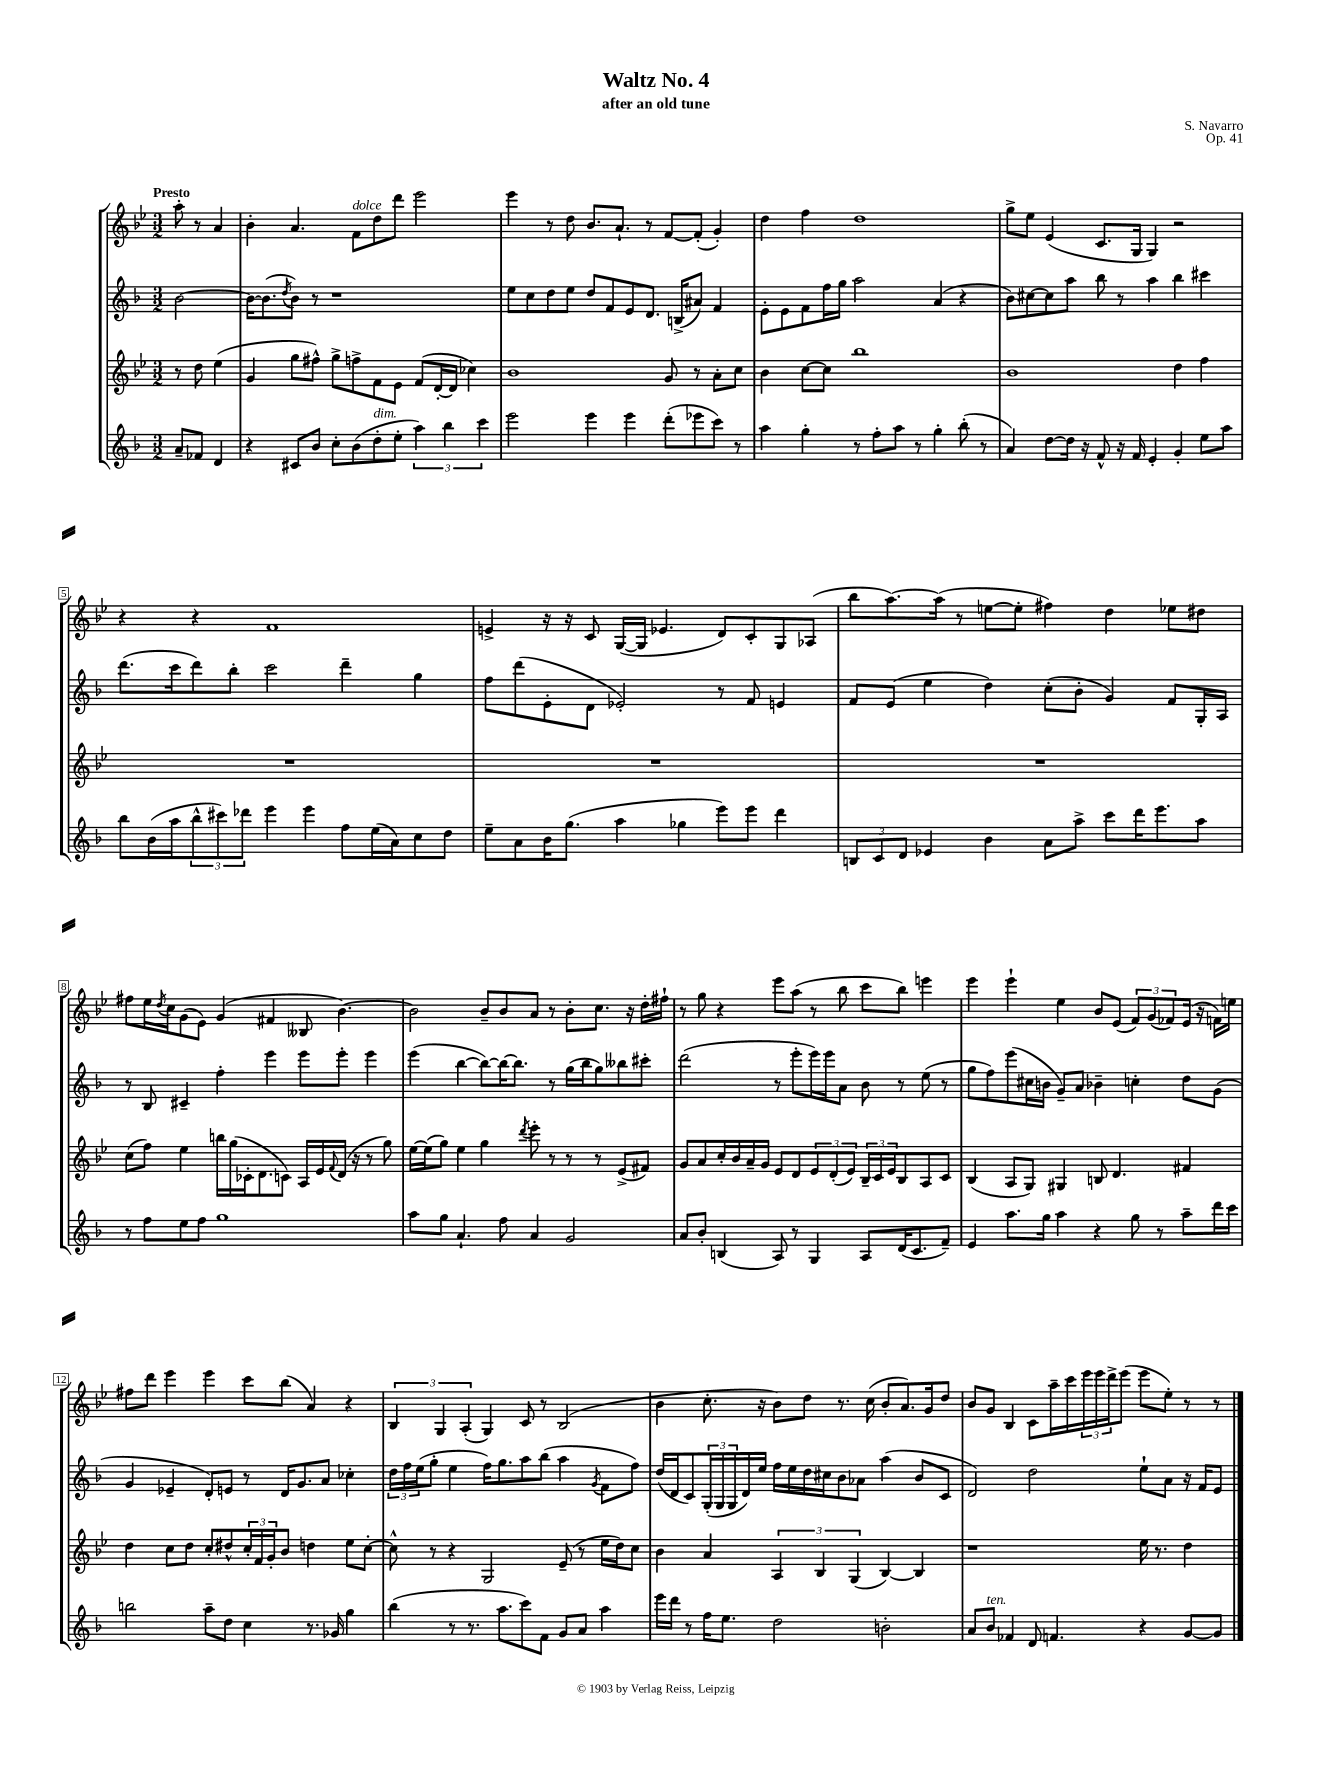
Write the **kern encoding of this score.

**kern	**kern	**kern	**kern
*part4	*part3	*part2	*part1
*staff4	*staff3	*staff2	*staff1
*clefG2	*clefG2	*clefG2	*clefG2
*k[b-]	*k[b-e-]	*k[b-]	*k[b-e-]
*M3/2	*M3/2	*M3/2	*M3/2
=	=	=	=
!	!	!	!LO:TX:a:B:t=Presto
8a~/L	8r	[2b-\	8aa'\
8f-X/J	8dd\	.	8r
4d/	(4ee-\	.	4a/
=1	=1	=1	=1
4r	4g/	16b-\KL_	4b-'\
.	.	(8.b-\]	.
.	.	8qdd/	.
8c#X/L	8gg\L	8b-\J)	4.a/
8b-/J	8ff#X^^\J)	8r	.
8cc'\L	8gg^\L	1r	.
!	!	!	!LO:TX:a:i:t=dolce
(8b-\	8ffn^\	.	8f\L
!LO:TX:a:i:t=dim.	!	!	!
8dd'\	8f\	.	8dd\
8ee'\J	8e-\J	.	8ddd\J
6aa\)	(8f/L	.	2eee-\
.	[16d'/L	.	.
6bb-\	.	.	.
.	16d/JJ]	.	.
.	4cc-X\)	.	.
6ccc\	.	.	.
=2	=2	=2	=2
2eee\	1b-	8ee\L	4eee-\
.	.	8cc\	.
.	.	8dd\	8r
.	.	8ee\J	8dd\
4eee\	.	8dd/L	8.b-/L
.	.	8f/	.
.	.	.	8.a`/J
4eee\	.	8e/	.
.	.	8.d/J	8r
(8ddd'\L	8g/	.	[8f/L
.	.	(16Bn^/KL	.
8eee-X\	8r	8a#X/J)	(8f'/J]
8ccc\J)	8a'\L	4f/	4g'/)
8r	8cc\J	.	.
=3	=3	=3	=3
4aa\	4b-\	8e'\L	4dd\
.	.	8e\	.
4gg'\	[8cc\L	8f\	4ff\
.	8cc\J]	16ff\L	.
.	.	16gg\JJ	.
8r	1bb-	2aa\	1dd
8ff'\L	.	.	.
8aa\J	.	.	.
8r	.	.	.
4gg'\	.	(4a/	.
(8bb-'\	.	4r	.
8r	.	.	.
=4	=4	=4	=4
4a/)	1b-	8b-\L)	8gg^\L
.	.	[8cc#X\	8ee-\J
[8dd\L	.	8cc#\]	(4e-/
16dd\Jk]	.	8aa\J	.
16r	.	.	.
8f^^/	.	8bb-\	8.c/L
16r	.	8r	.
16f/	.	.	16G/Jk
4e'/	.	4aa\	4G/)
4g'/	4dd\	4bb-\	2r
8ee\L	4ff\	4ccc#X\	.
8aa\J	.	.	.
!!LO:LB:g=z
=5	=5	=5	=5
8bb-\L	1.r	(8.ddd\L	4r
(16b-\L	.	.	.
16aa\J	.	16ccc\k	.
12bb-^^\	.	8ddd\)	4r
12ccc#X\)	.	.	.
.	.	8bb-'\J	.
12ddd-X\J	.	.	.
4eee\	.	2ccc\	1f
4eee\	.	.	.
8ff\L	.	4ddd~\	.
(16ee\L	.	.	.
16a\J)	.	.	.
8cc\	.	4gg\	.
8dd\J	.	.	.
=6	=6	=6	=6
8ee~\L	1.r	8ff\L	4en^/
8a\	.	(8ddd\	.
16b-\K	.	8e'\	16r
(8.gg\J	.	.	16r
.	.	8d\J	8c/
4aa\	.	2e-X'/)	([16G/LL
.	.	.	16G/JJ]
.	.	.	4.e-X/
4gg-X\	.	.	.
8eee\L)	.	8r	8d/L)
8eee\J	.	8f/	8c'/
4ddd\	.	4en/	8G/
.	.	.	(8A-X/J
=7	=7	=7	=7
12Bn/L	1.r	8f/L	8bb-\L
12c/	.	.	.
.	.	(8e/J	[8.aa\)
12d/J	.	.	.
4e-X/	.	4ee\	.
.	.	.	(16aa\Jk]
.	.	.	8r
4b-\	.	4dd\)	[8een\L
.	.	.	8ee'\J]
8a\L	.	(8cc'\L	4ff#X\)
8aa^\J	.	8b-'\J	.
8ccc\L	.	4g/)	4dd\
16ddd\K	.	.	.
8.eee\	.	.	.
.	.	8f/L	8ee-X\L
8aa\J	.	16G'/L	8dd#X\J
.	.	16A/JJ	.
!!LO:LB:g=z
=8	=8	=8	=8
8r	(8cc\L	8r	8ff#X\L
8ff\L	8ff\J)	8B-/	16ee-\L
.	.	.	8qdd/
.	.	.	16cc\J
8ee\	4ee-\	4c#X~/	(8g\
8ff\J	.	.	8e-\J)
1gg	16bbn\LL	4ff'\	(4g/
.	(16gg\	.	.
.	16c-X'\J	.	.
.	8.d\	.	.
.	.	4eee\	4f#X/
.	8cn\J)	.	.
.	16A/LL	8eee\L	8B--X/
.	16e-/	.	.
.	8qqf/	.	.
.	(16d/JJ	8eee'\J	[4.b-\)
.	16r	.	.
.	8r	4eee\	.
.	8gg\)	.	.
=9	=9	=9	=9
8aa\L	[16ee-\LL	(4eee\	2b-\]
.	(16ee-\J]	.	.
8gg\J	8gg\J)	.	.
4.a`/	4ee-\	[4bb-\	.
.	4gg\	8bb-\L_)	8b-~/L
8ff\	.	16bb-\K_	8b-/
.	.	8.bb-\J]	.
.	8qddd/	.	.
4a/	8eee-'\	.	8a/J
.	8r	8r	8r
2g/	8r	(16gg\LL	8b-'\L
.	.	16bb-\J	.
.	8r	8gg\)	8.cc\J
.	(8e-^/L	8bb--X\	.
.	.	.	16r
.	8f#X/J)	8ccc#X'\J	16dd'\LL
.	.	.	16ff#X`\JJ
=10	=10	=10	=10
8a/L	8g/L	(2ddd\	8r
8b-'/J	8a/	.	8gg\
(4Bn/	16cc'/L	.	4r
.	16b-/	.	.
.	16a~/	.	.
.	16g/JJ	.	.
8A/)	8e-/L	8r	8eee-\L
8r	8d/	8eee'\L	(8aa\J
4G/	12e-/	16eee\L)	8r
.	.	16eee\J	.
.	(12d'/	.	.
.	.	8a\J	8bb-\
.	12e-/J)	.	.
8A/L	24B-~/LL	8b-\	8ccc\L
.	24c/	.	.
.	24e-/J	.	.
(16d/K	8B-/	8r	8bb-\J)
8.c/	.	.	.
.	8A/	(8ee\	4eeen\
8f~/J)	8c/J	8r	.
=11	=11	=11	=11
4e/	(4B-/	8gg\L	4eee-\
.	.	8ff\)	.
8.aa\L	8A/L	(8eee\	4eee-`\
.	8G/J)	16cc#X\L	.
16gg\Jk	.	16bn\JJ	.
4aa\	4G#X/	8g~/L)	4ee-\
.	.	8a/J	.
4r	8Bn/	4b-X~\	8b-/L
.	4.d/	.	(8e-/J
8gg\	.	4ccn'\	12f/L)
.	.	.	(12g/
8r	.	.	.
.	.	.	12f-X/)
8aa~\L	4f#X/	8dd\L	(16e-/Jk
.	.	.	16r
16ddd\L	.	(8g\J	16fn\LL)
16ccc\JJ	.	.	16een\JJ
!!LO:LB:g=z
=12	=12	=12	=12
2bbn\	4dd\	4g/	8ff#X\L
.	.	.	8ddd\J
.	8cc\L	4e-X~/	4eee-\
.	8dd\J	.	.
8aa~\L	8cc'/L	8d'/L)	4eee-\
8dd\J	8dd#X^^/	8en/J	.
4cc\	24cc'/L	8r	8ccc\L
.	24f/	.	.
.	24g'/J	.	.
.	8b-/J	16d/KL	(8bb-\J
.	.	8.g/	.
8.r	4ddn\	.	4a/)
.	.	8a/J	.
16g-X/	.	.	.
4gg\	8ee-\L	4cc-X'\	4r
.	[8cc'\J	.	.
=13	=13	=13	=13
(4bb-\	8cc^^\]	24dd\LL	6B-/
.	.	24ff\	.
.	.	(24ee\J	.
.	8r	8gg'\J	.
.	.	.	6G/
8r	4r	4ee\	.
.	.	.	(6A'/
8.r	.	.	.
.	2G/	16ff\KL)	4G/)
8.aa\L	.	8.gg\	.
8ccc\)	.	8aa\	8c/
8f\J	.	(8bb-\J	8r
8g/L	(8e-~/	4aa\	(2B-/
8a/J	8r	.	.
.	.	8qg/	.
4aa\	16ee-\LL	8f\L	.
.	16dd\J)	.	.
.	8cc\J	8ff\J)	.
=14	=14	=14	=14
16eee\LL	4b-\	(16dd/LL	4b-\
16ddd\JJ	.	16d/J	.
8r	.	8c/)	.
16ff\KL	4a/	(24G'/L	8.cc'\
.	.	24G/	.
8.ee\J	.	.	.
.	.	24G/	.
.	.	16d/)	.
.	.	16ee/JJ	16r
2dd\	6A/	16ff\LL	8b-\L)
.	.	16ee\	.
.	.	16dd\	8dd\J
.	6B-/	.	.
.	.	16cc#X\J	.
.	.	8b-\	8.r
.	(6G/	.	.
.	.	8a-X\J	.
.	.	.	(16cc\
2bn'\	[4B-/)	(4aa\	8b-'/L
.	.	.	8.a/)
.	4B-/]	8b-/L	.
.	.	.	16g/k
.	.	8c/J	8dd/J
=15	=15	=15	=15
8a/L	1r	2d/)	8b-/L
!LO:TX:a:i:t=ten.	!	!	!
8b-/J	.	.	8g/J
4f-X/	.	.	4B-/
8d/	.	2dd\	8c\L
4.fn/	.	.	16aa~\L
.	.	.	16ccc\
.	.	.	24eee-\
.	.	.	24eee-\
.	.	.	24ddd^\J
.	.	.	(8eee-\J
4r	16ee-\	8ee`\L	8eee-\L
.	8.r	.	.
.	.	8a\J	8ee-'\J)
[8g/L	4dd\	16r	8r
.	.	16f/KL	.
8g/J]	.	8e/J	8r
==	==	==	==
*-	*-	*-	*-
